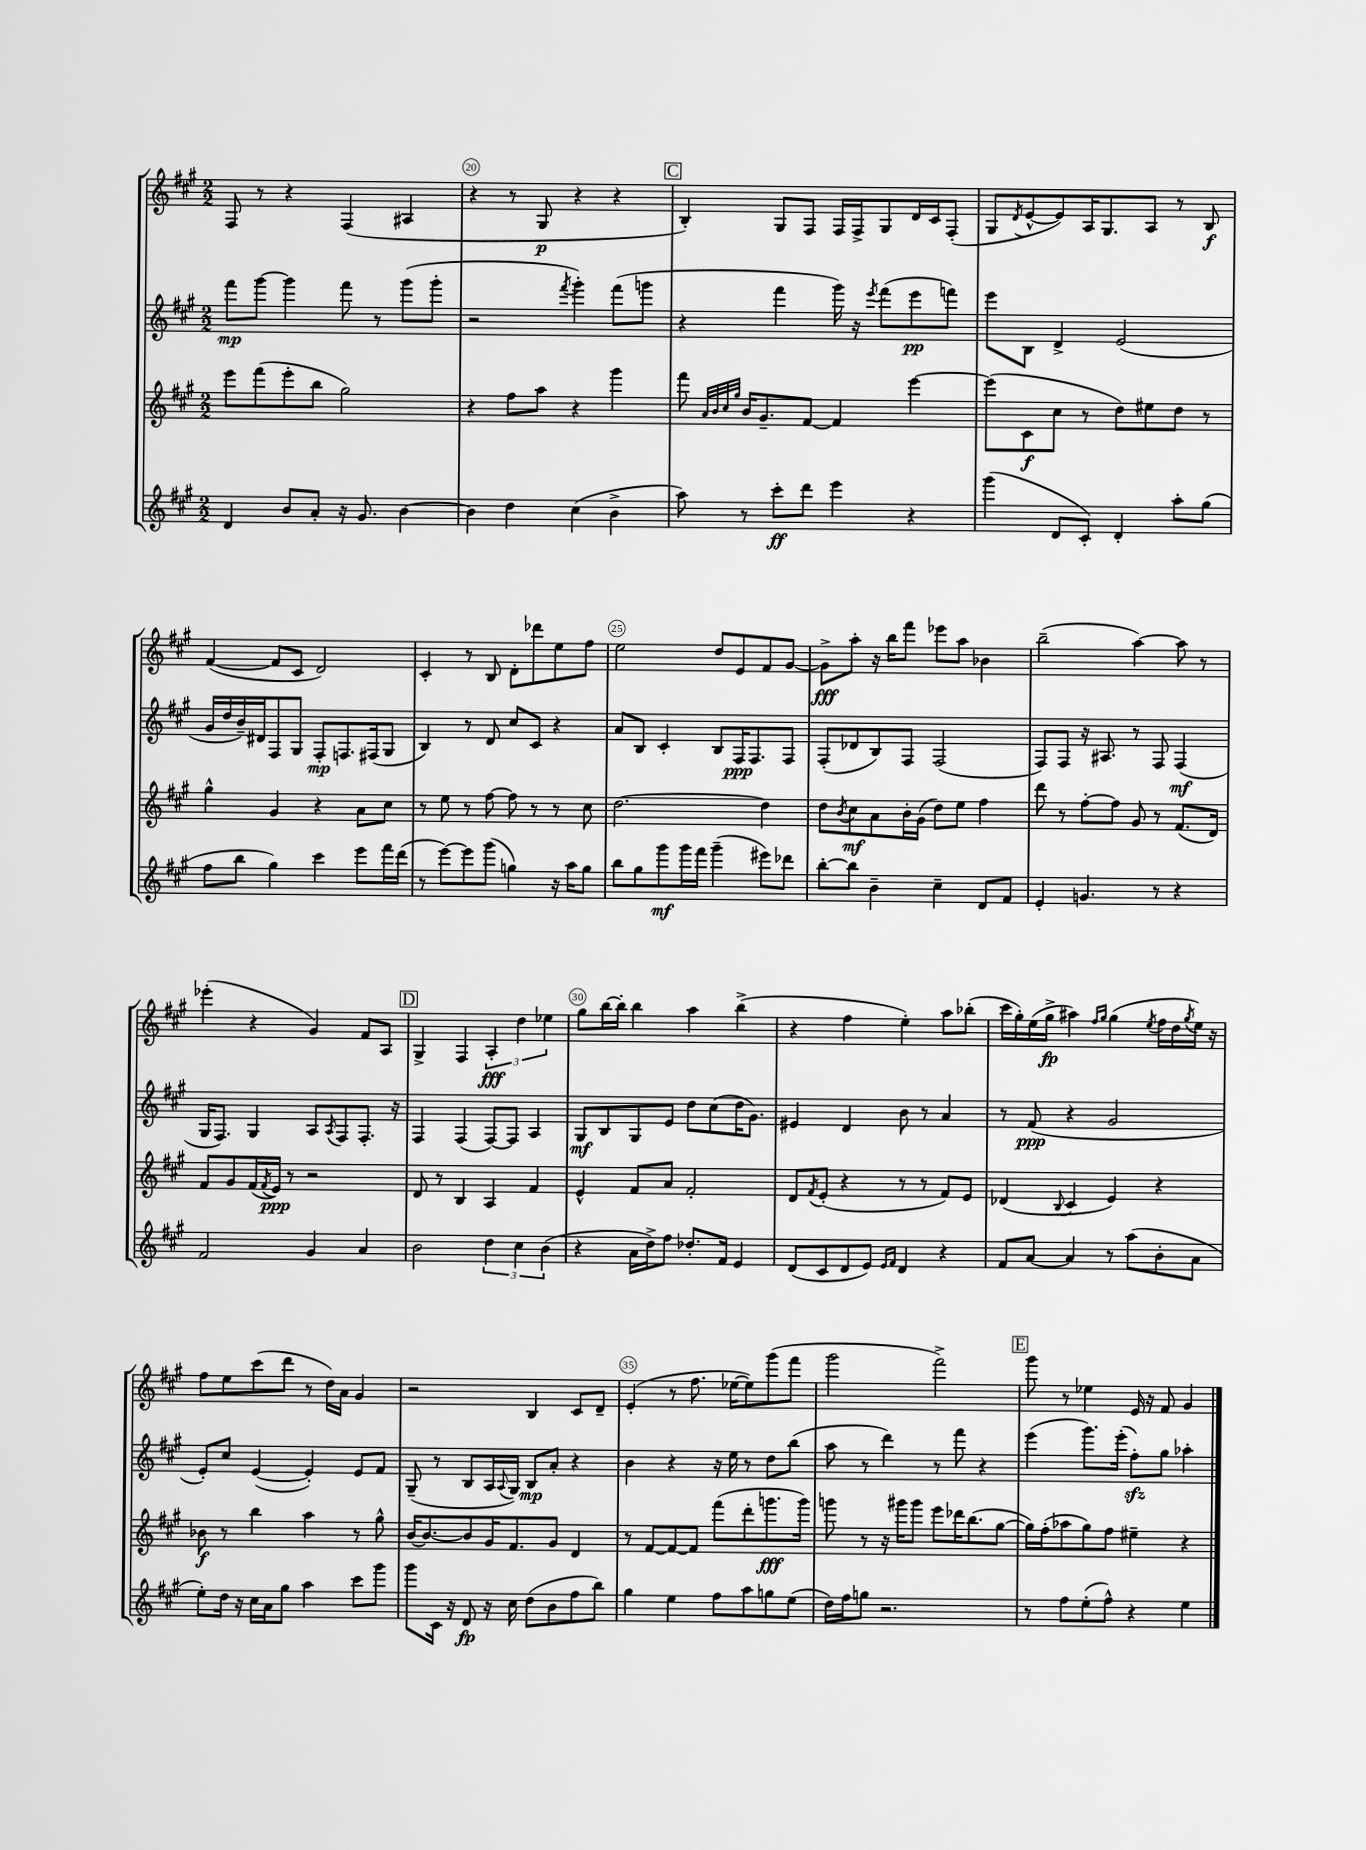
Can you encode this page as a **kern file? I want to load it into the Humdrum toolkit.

**kern	**dynam	**kern	**dynam	**kern	**dynam	**kern	**dynam
*part4	*part4	*part3	*part3	*part2	*part2	*part1	*part1
*staff4	*staff4	*staff3	*staff3	*staff2	*staff2	*staff1	*staff1
*clefG2	*	*clefG2	*	*clefG2	*	*clefG2	*
*k[f#c#g#]	*	*k[f#c#g#]	*	*k[f#c#g#]	*	*k[f#c#g#]	*
*M2/2	*	*M2/2	*	*M2/2	*	*M2/2	*
=19	=19	=19	=19	=19	=19	=19	=19
4d/	.	8eee\L	.	8fff#\L	mp	8F#/	.
.	.	(8fff#\	.	[8ggg#\J	.	8r	.
8b/L	.	8eee'\	.	4ggg#\]	.	4r	.
8a'/J	.	8bb\J	.	.	.	.	.
16r	.	2gg#\)	.	8fff#\	.	(4F#/	.
8.g#/	.	.	.	.	.	.	.
.	.	.	.	8r	.	.	.
[4b\	.	.	.	(8ggg#\L	.	4A#X/	.
.	.	.	.	8ggg#'\J	.	.	.
=20	=20	=20	=20	=20	=20	=20	=20
4b\]	.	4r	.	2r	.	4r	.
4dd\	.	8ff#\L	.	.	.	8r	.
.	.	8aa\J	.	.	.	8G#/	p
.	.	.	.	8qfff#/	.	.	.
(4cc#\	.	4r	.	4ggg#'\)	.	4r	.
4b^\	.	4ggg#\	.	(8fff#\L	.	4r	.
.	.	.	.	8gggn\J	.	.	.
!!LO:REH:place=s1:t=C
=21	=21	=21	=21	=21	=21	=21	=21
8aa\)	.	8fff#\	.	4r	.	4B'/)	.
.	.	32qqa/LLL	.	.	.	.	.
.	.	32qqb/	.	.	.	.	.
.	.	32qqcc#/	.	.	.	.	.
.	.	32qqgg#/JJJ	.	.	.	.	.
8r	.	16b/KL	.	.	.	.	.
.	.	8.g#~/	.	.	.	.	.
8ccc#'\L	ff	.	.	4fff#\	.	8G#/L	.
8ddd\J	.	[8f#/J	.	.	.	8F#/J	.
4eee\	.	4f#/]	.	16ggg#\)	.	16F#/LL	.
.	.	.	.	16r	.	16F#^/J	.
.	.	.	.	8qeee/	.	.	.
.	.	.	.	(8fff#\L	.	8G#/	.
4r	.	[4eee\	.	8eee\	pp	16d/L	.
.	.	.	.	.	.	16c#/J	.
.	.	.	.	8fffn\J)	.	(8F#'/J	.
=22	=22	=22	=22	=22	=22	=22	=22
(4ggg#\	.	(8eee\L]	.	8eee\L	.	8G#/L	.
.	.	.	.	.	.	8qd/	.
.	.	8c#\	f	8B\J	.	[8e^^/	.
8d/L	.	8cc#\J	.	4d^/	.	8e/])	.
8c#'/J)	.	8r	.	.	.	16A/K	.
.	.	.	.	.	.	8.G#/	.
4d'/	.	8dd\L)	.	(2e/	.	.	.
.	.	8ee#X\	.	.	.	8A/J	.
8aa'\L	.	8dd\J	.	.	.	8r	.
(8gg#\J	.	8r	.	.	.	8B/	f
!!LO:LB:g=z
=23	=23	=23	=23	=23	=23	=23	=23
8ff#\L	.	4gg#^^\	.	16g#/LL	.	([4f#/	.
.	.	.	.	16dd/	.	.	.
8bb\J	.	.	.	16b~/)	.	.	.
.	.	.	.	16d#X/J	.	.	.
4gg#\)	.	4g#/	.	8F#/	.	8f#/L]	.
.	.	.	.	8G#/J	.	8c#/J	.
4ccc#\	.	4r	.	8F#'/L	mp	2d/)	.
.	.	.	.	8.Fn/	.	.	.
8eee\L	.	8a\L	.	.	.	.	.
.	.	.	.	(16F#X/k	.	.	.
16fff#\L	.	8cc#\J	.	8G#/J	.	.	.
(16ddd\JJ	.	.	.	.	.	.	.
=24	=24	=24	=24	=24	=24	=24	=24
8r	.	8r	.	4B/)	.	4c#'/	.
[8eee\L)	.	8ee\	.	.	.	.	.
8eee\]	.	8r	.	8r	.	8r	.
(8ggg#\J	.	[8ff#\	.	8d/	.	8B/	.
4ggn\)	.	8ff#\]	.	8cc#/L	.	8d'\L	.
.	.	8r	.	8c#/J	.	8ddd-X\	.
16r	.	8r	.	4r	.	8ee\	.
16aa\KL	.	.	.	.	.	.	.
8gg\J	.	8cc#\	.	.	.	8ff#\J	.
=25	=25	=25	=25	=25	=25	=25	=25
8bb\L	.	[2.dd\	.	8a/L	.	2ee\	.
8gg#\	.	.	.	8B/J	.	.	.
8ggg#\	mf	.	.	4c#'/	.	.	.
16ggg#\L	.	.	.	.	.	.	.
16fff#\JJ	.	.	.	.	.	.	.
(4ggg#~\	.	.	.	8B/L	.	8dd/L	.
.	.	.	.	16F#/K	ppp	8e/	.
.	.	.	.	8.F#/	.	.	.
8eee#X\L)	.	4dd\]	.	.	.	8f#/	.
8ddd-X\J	.	.	.	8F#/J	.	[8g#/J	.
=26	=26	=26	=26	=26	=26	=26	=26
[8bb'\L	.	8dd\L	.	(8F#'/L	.	8g#^\L]	fff
.	.	8qb/	.	.	.	.	.
8bb\J]	.	8cc#\	mf	8d-X/	.	8aa'\J	.
4b~\	.	8a\	.	8B/)	.	16r	.
.	.	.	.	.	.	16bb\KL	.
.	.	16b'\L	.	8F#/J	.	8fff#\J	.
.	.	(16g#\JJ	.	.	.	.	.
4cc#~\	.	8dd\L)	.	(2F#/	.	8eee-X\L	.
.	.	8ee\J	.	.	.	8aa\J	.
8d/L	.	4ff#\	.	.	.	4b-X\	.
8f#/J	.	.	.	.	.	.	.
=27	=27	=27	=27	=27	=27	=27	=27
4e'/	.	8ddd\	.	8F#/L)	.	(2bb~\	.
.	.	8r	.	8F#/J	.	.	.
4.gn/	.	[8ff#'\L	.	16r	.	.	.
.	.	.	.	8.A#X/	.	.	.
.	.	8ff#\J]	.	.	.	.	.
.	.	8g#/	.	8r	.	[4aa\)	.
8r	.	8r	.	8F#/	.	.	.
4r	.	(8.f#/L	.	(4F#/	mf	8aa\]	.
.	.	.	.	.	.	8r	.
.	.	16d/Jk)	.	.	.	.	.
!!LO:LB:g=z
=28	=28	=28	=28	=28	=28	=28	=28
2f#/	.	8f#/L	.	16G#/KL	.	(4eee-X'\	.
.	.	.	.	8.F#/J)	.	.	.
.	.	8g#/	.	.	.	.	.
.	.	(16f#/L	.	4G#/	.	4r	.
.	.	8qf#/	.	.	.	.	.
.	.	16e/JJ)	ppp	.	.	.	.
.	.	8r	.	.	.	.	.
4g#/	.	2r	.	8A/L	.	4g#/)	.
.	.	.	.	8qA/	.	.	.
.	.	.	.	8F#/	.	.	.
4a/	.	.	.	8.F#'/J	.	8f#/L	.
.	.	.	.	.	.	8A/J	.
.	.	.	.	16r	.	.	.
!!LO:REH:place=s1:t=D
=29	=29	=29	=29	=29	=29	=29	=29
2b\	.	8d/	.	4F#/	.	4G#^/	.
.	.	8r	.	.	.	.	.
.	.	4B/	.	(4F#/	.	4F#/	.
6dd\	.	4A/	.	[8F#/L)	.	6A'/	fff
.	.	.	.	8F#/J]	.	.	.
6cc#\	.	.	.	.	.	6dd\	.
.	.	4f#/	.	4A/	.	.	.
(6b\	.	.	.	.	.	6ee-X\	.
=30	=30	=30	=30	=30	=30	=30	=30
4r	.	4e^^/	.	8G#/L	mf	8gg#\L	.
.	.	.	.	8B/	.	[16bb\L	.
.	.	.	.	.	.	16bb'\JJ]	.
16a\LL	.	8f#/L	.	8G#/	.	4bb\	.
16dd^\J)	.	.	.	.	.	.	.
8ff#\J	.	8a/J	.	8e/J	.	.	.
8.dd-X'/L	.	2f#'/	.	8dd\L	.	4aa\	.
.	.	.	.	(8cc#\	.	.	.
16f#/Jk	.	.	.	.	.	.	.
4e/	.	.	.	16dd\K	.	(4bb^\	.
.	.	.	.	8.g#\J)	.	.	.
=31	=31	=31	=31	=31	=31	=31	=31
(8d/L	.	8d/L	.	4e#X/	.	4r	.
.	.	8qf#/	.	.	.	.	.
8c#/	.	(8e'/J	.	.	.	.	.
8d/	.	4r	.	4d/	.	4ff#\	.
8e/J)	.	.	.	.	.	.	.
16qqe/LL	.	.	.	.	.	.	.
16qqf#/JJ	.	.	.	.	.	.	.
4d/	.	8r	.	8b\	.	4ee'\)	.
.	.	8r	.	8r	.	.	.
4r	.	8f#/L)	.	4a/	.	8aa\L	.
.	.	8e/J	.	.	.	(8bb-X'\J	.
=32	=32	=32	=32	=32	=32	=32	=32
8f#/L	.	(4d-X/	.	8r	.	16ccc#\LL	.
.	.	.	.	.	.	16gg#'\)	.
[8a/J	.	.	.	(8f#/	ppp	(16ee\	.
.	.	.	.	.	.	16gg#^\JJ	fp
.	.	8qqB/	.	.	.	.	.
4a/]	.	4c#/	.	4r	.	4aa#X\)	.
.	.	.	.	.	.	16qqff#/LL	.
.	.	.	.	.	.	16qqgg#/JJ	.
8r	.	4e/)	.	2g#/	.	(4gg#\	.
(8aa\L	.	.	.	.	.	.	.
.	.	.	.	.	.	8qee/	.
8b'\	.	4r	.	.	.	16ff#\LL	.
.	.	.	.	.	.	16dd\	.
.	.	.	.	.	.	8qgg#/	.
8a\J	.	.	.	.	.	16ee\JJ)	.
.	.	.	.	.	.	16r	.
!!LO:LB:g=z
=33	=33	=33	=33	=33	=33	=33	=33
8ee'\L)	.	8b-X\	f	8e'/L)	.	8ff#\L	.
16dd\Jk	.	8r	.	8cc#/J	.	8ee\	.
16r	.	.	.	.	.	.	.
16cc#\LL	.	4bb\	.	([4e/	.	(8ccc#\	.
16a\J	.	.	.	.	.	.	.
8gg#\J	.	.	.	.	.	8ddd\J	.
4aa\	.	4aa\	.	4e'/])	.	8r	.
.	.	.	.	.	.	16dd\LL)	.
.	.	.	.	.	.	16a\JJ	.
8ccc#\L	.	8r	.	8e/L	.	4g#/	.
8ggg#\J	.	8gg#^^\	.	8f#/J	.	.	.
=34	=34	=34	=34	=34	=34	=34	=34
8ggg#\L	.	[16b/KL	.	(8G#~/	.	2r	.
.	.	8.b/_	.	.	.	.	.
16c#\Jk	.	.	.	8r	.	.	.
16r	.	.	.	.	.	.	.
8d/	fp	8b/]	.	8B/L	.	.	.
16r	.	16g#/K	.	16A/L	.	.	.
.	.	.	.	8qqA/	.	.	.
16cc#\	.	8.f#/	.	16G#/JJ)	.	.	.
(8dd\L	.	.	.	8B/L	mp	4B/	.
8b\	.	8g#/J	.	8a'/J	.	.	.
8ff#\	.	4d/	.	4r	.	8c#/L	.
8bb\J)	.	.	.	.	.	8d~/J	.
=35	=35	=35	=35	=35	=35	=35	=35
4gg#\	.	8r	.	4b\	.	(4e'/	.
.	.	[8f#/L	.	.	.	.	.
4ee\	.	8f#/_	.	4r	.	8r	.
.	.	8f#/J]	.	.	.	8.ff#\	.
8ff#\L	.	(8fff#\L	.	16r	.	.	.
.	.	.	.	16ee\	.	[16ee-X\KL	.
8aa\	.	8ddd'\	.	8r	.	8ee-\])	.
8ggn\	.	8.gggn\	fff	8dd\L	.	(8ggg#\	.
(8ee\J	.	.	.	(8bb\J	.	8fff#\J	.
.	.	16ggg\Jk)	.	.	.	.	.
=36	=36	=36	=36	=36	=36	=36	=36
16dd\LL)	.	8gggn\	.	8aa\	.	2ggg#\	.
16ff#\J	.	.	.	.	.	.	.
8ggn\J	.	8r	.	8r	.	.	.
2.r	.	16r	.	4ddd\)	.	.	.
.	.	16ggg#X\KL	.	.	.	.	.
.	.	8ggg#\J	.	.	.	.	.
.	.	8eee\L	.	8r	.	2fff#^\)	.
.	.	16ddd-X\K	.	8fff#\	.	.	.
.	.	(8.bb\	.	.	.	.	.
.	.	.	.	4r	.	.	.
.	.	[8gg#\J	.	.	.	.	.
!!LO:REH:place=s1:t=E
=37	=37	=37	=37	=37	=37	=37	=37
8r	.	16gg#\LL])	.	(4eee\	.	8ggg#\	.
.	.	(16ff#'\J	.	.	.	.	.
8ff#\L	.	8aa-X\	.	.	.	8r	.
(8ee'\	.	8gg#\)	.	8.ggg#\L)	.	4ee-X\	.
8ff#^^\J)	.	8ff#\J	.	.	.	.	.
.	.	.	.	(16eee'\Jk	.	.	.
4r	.	4ee#X~\	.	8ff#zz'\L)	.	16e/	.
.	.	.	.	.	.	16r	.
.	.	.	.	8gg#\J	.	8f#/	.
4ee\	.	4r	.	4aa-X'\	.	4g#/	.
==	==	==	==	==	==	==	==
*-	*-	*-	*-	*-	*-	*-	*-
